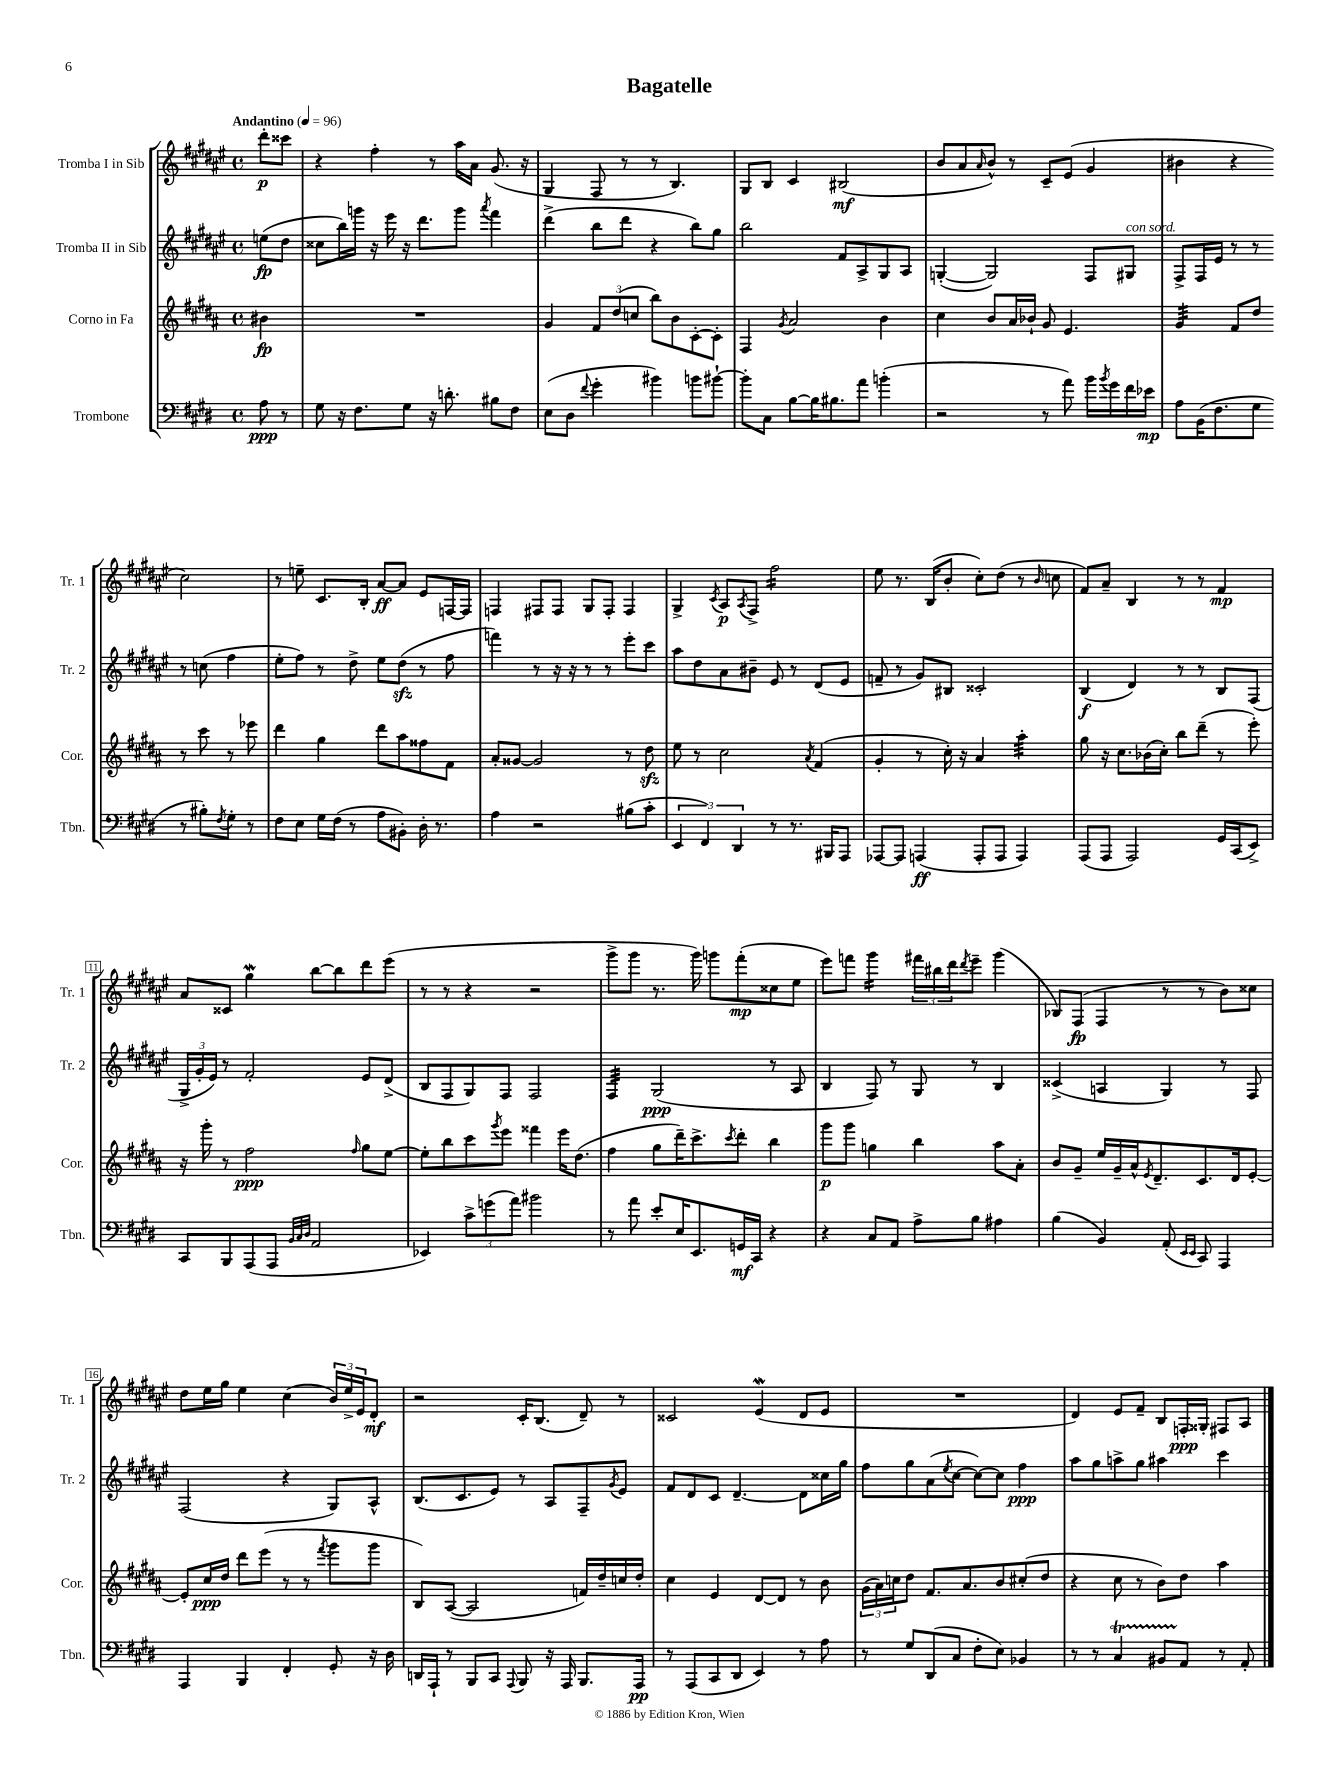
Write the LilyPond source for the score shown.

\header { title = "Bagatelle" }
<<
\new StaffGroup <<
\new Staff = "s0" \with { instrumentName = "Tromba I in Sib" shortInstrumentName = "Tr. 1" } {
    \clef treble \key fis \major \defaultTimeSignature \time 4/4 \partial 4 \tempo "Andantino" 4 = 96
    dis'''8-.\p cisis'''8 |
    r4 fis''4-. r8 ais''16 ais'16 gis'8.( r16 |
    gis4 fis8 r8 r8 b4.) |
    gis8 b8 cis'4 bis2\mf( |
    b'8 ais'8 \grace { ais'16 } b'8-^) r8 cis'8-- eis'8( gis'4 |
    bis'4 r4 cis''2) |
    r8 e''8-- cis'8. b16-. ais'8~\ff ais'8 eis'8 f16~ f16 |
    f4 fis8 fis8 gis8 fis8-. fis4 |
    gis4-> \acciaccatura { cis'8 } ais8\p \acciaccatura { ais8 } fis8-> fis''2:16 |
    eis''8 r8. b16( b'8-. cis''8-.) dis''8( r8 \grace { b'16 } c''8 |
    fis'8) ais'8-- b4 r8 r8 fis'4\mp |
    ais'8 cisis'8 gis''4\mordent b''8~ b''8 dis'''8 eis'''8( |
    r8 r8 r4 r2 |
    gis'''8-> gis'''8 r8. gis'''16) g'''8 fis'''8-.\mp( cisis''8 eis''8 |
    eis'''8) f'''8 gis'''4:16 \tuplet 3/2 { fis'''16 bis''16 dis'''16 } \acciaccatura { dis'''8 } eis'''8-- gis'''4( |
    bes8) fis8\fp( fis4 r8 r8 b'8) cisis''8 |
    dis''8 eis''16 gis''16 eis''4 cis''4( \tuplet 3/2 { b'16) eis''16-> eis'16 } dis'8-.\mf |
    r2 cis'16-. b8.( dis'8--) r8 |
    cisis'2 eis'4\mordent( dis'8 eis'8 |
    R1 |
    dis'4) eis'8 fis'8-- b8 f16-.\ppp gisis16-. fis8 ais8 \bar "|." |
}
\new Staff = "s1" \with { instrumentName = "Tromba II in Sib" shortInstrumentName = "Tr. 2" } {
    \clef treble \key fis \major \defaultTimeSignature \time 4/4 \partial 4
    e''8\fp( dis''8 |
    cisis''8 b''16) g'''16 r16 eis'''16 r16 dis'''8. g'''8 \acciaccatura { ais'''8 } fis'''4 |
    dis'''4->( b''8 dis'''8 r4 b''8) gis''8 |
    b''2 fis'8 ais8-> gis8 ais8 |
    g4~-.( g2) fis8 gis8^\markup { \italic "con sord." } |
    fis8-> fis16 eis'16 r8 r8 r8 c''8( fis''4 |
    eis''8-. fis''8) r8 dis''8-> eis''8 dis''8\sfz( r8 fis''8 |
    f'''4) r8 r16 r16 r8 r8 eis'''8-. cis'''8 |
    ais''8 dis''8 ais'8 bis'8-- eis'8 r8 dis'8( eis'8 |
    f'8-- r8 gis'8) bis8 cisis'2-. |
    b4\f( dis'4) r8 r8 b8 fis8( |
    \tuplet 3/2 { gis16-> gis'16-. eis'16) } r8 fis'2-. eis'8 dis'8->( |
    b8 fis8 gis8) fis8 fis2 |
    fis4:32 gis2\ppp( r8 ais8 |
    b4 fis8) r8 gis8 r8 b4 |
    cisis'4->( a4 gis4) r8 fis8 |
    fis2( r4 gis8) ais8-^ |
    b8.( cis'8. eis'8) r8 ais8 fis8-- \acciaccatura { gis'8 } eis'8 |
    fis'8 dis'8 cis'8 dis'4.~-- dis'8 cisis''16 gis''16 |
    fis''8 gis''8 ais'8( \acciaccatura { eis''8 } cis''8~ cis''8~) cis''8 fis''4\ppp |
    ais''8 gis''8 a''8-> gis''8 ais''4 cis'''4 \bar "|." |
}
\new Staff = "s2" \with { instrumentName = "Corno in Fa" shortInstrumentName = "Cor." } {
    \clef treble \key b \major \defaultTimeSignature \time 4/4 \partial 4
    bis'4\fp |
    R1 |
    gis'4 \tuplet 3/2 { fis'8 dis''8( c''8 } b''8) b'8 cis'8~-. cis'8-. |
    fis4 \acciaccatura { gis'8 } ais'2 b'4 |
    cis''4 b'8 ais'16 bes'16-! gis'8 e'4. |
    gis'4:32 fis'8 dis''8 r8 cis'''8 r8 ees'''8 |
    dis'''4 gis''4 dis'''8 ais''8 fisis''8 fis'8 |
    ais'8-. gisis'8~ gisis'2 r8 dis''8\sfz |
    e''8 r8 cis''2 \acciaccatura { ais'8 } fis'4( |
    gis'4-. r8 cis''16-.) r16 ais'4 ais''4:32-. |
    gis''8 r16 cis''8. bes'16( cis''16-.) b''8 dis'''8--( r8 e'''8-.) |
    r16 gis'''16-. r8 fis''2\ppp \grace { fis''16 } gis''8 e''8~ |
    e''8-. b''8 cis'''8 \acciaccatura { gis'''8 } e'''8 fisis'''4 e'''16 dis''8.( |
    fis''4 gis''8 dis'''16--) cis'''8.-> \acciaccatura { cis'''8 } dis'''8-. b''4 |
    gis'''8\p gis'''8 g''4 b''4 ais''8 ais'8-. |
    b'8 gis'8-- e''16 gis'16-- ais'16-^ \acciaccatura { e'8 } dis'8.-- cis'8. dis'16 e'8~-. |
    e'8-. cis''16\ppp dis''16 dis'''8 e'''8( r8 r8 \acciaccatura { fis'''8 } gis'''8 gis'''8 |
    b8) ais8~( ais2 f'16) dis''16-- c''16 dis''16-. |
    cis''4 e'4 dis'8~ dis'8 r8 b'8 |
    \tuplet 3/2 { gis'16( ais'16) c''16 } dis''8 fis'8. ais'8. b'8 cis''8-.( dis''8 |
    r4 cis''8 r8 b'8) dis''8 ais''4 \bar "|." |
}
\new Staff = "s3" \with { instrumentName = "Trombone" shortInstrumentName = "Tbn." } {
    \clef bass \key e \major \defaultTimeSignature \time 4/4 \partial 4
    a8\ppp r8 |
    gis8 r16 fis8. gis8 r16 d'8.-. bis8 fis8 |
    e8( dis8 \appoggiatura { fis'8 } gis'4-. bis'4) b'8 bis'8~-! |
    bis'8-. cis8 b8~ b16 bis8. a'8 b'4-.( |
    r2 r8 a'8) b'16 \acciaccatura { b'8 } gis'16 fis'16 ees'16\mp |
    a8 b,16( fis8. gis8 r8 bis8-.) \acciaccatura { fis8 } gis8-. r8 |
    fis8 e8 gis16 fis16( r8 a8 bis,8-.) dis16-. r8. |
    a4 r2 bis8( cis'8-. |
    \tuplet 3/2 { e,4 fis,4) dis,4 } r8 r8. bis,,16 a,,8 |
    aes,,8~ aes,,8 a,,4\ff( a,,8-. a,,8 a,,4) |
    a,,8( a,,8 a,,2) gis,16 cis,16( e,8->) |
    cis,8 b,,8 a,,8( a,,8 \grace { b,32 cis32 dis32 } a,2 |
    ees,4) \tuplet 3/2 { cis'8-> g'8( a'8) } bis'2 |
    r8 a'8 e'8-. e16 e,8. g,16\mf cis,16 r4 |
    r4 cis8 a,8 a8-> b8 ais4 |
    b4( b,4) a,8-.( \grace { e,16 e,16 } cis,8) a,,4 |
    a,,4 b,,4 fis,4-. gis,8-. r16 dis16 |
    d,16 a,,16-! r8 b,,8 cis,8 \appoggiatura { a,,8 } b,,8 r16 a,,16 b,,8. a,,16\pp |
    r8 a,,8( cis,8 dis,8 e,4) r8 a8 |
    r8 gis8 dis,8( cis8 fis8-. e8) bes,4 |
    r8 r8 cis4\startTrillSpan bis,8 a,8\stopTrillSpan r8 a,8-. \bar "|." |
}
>>
>>
\layout { \context { \Score \override BarNumber.stencil = #(make-stencil-boxer 0.1 0.3 ly:text-interface::print) } }
